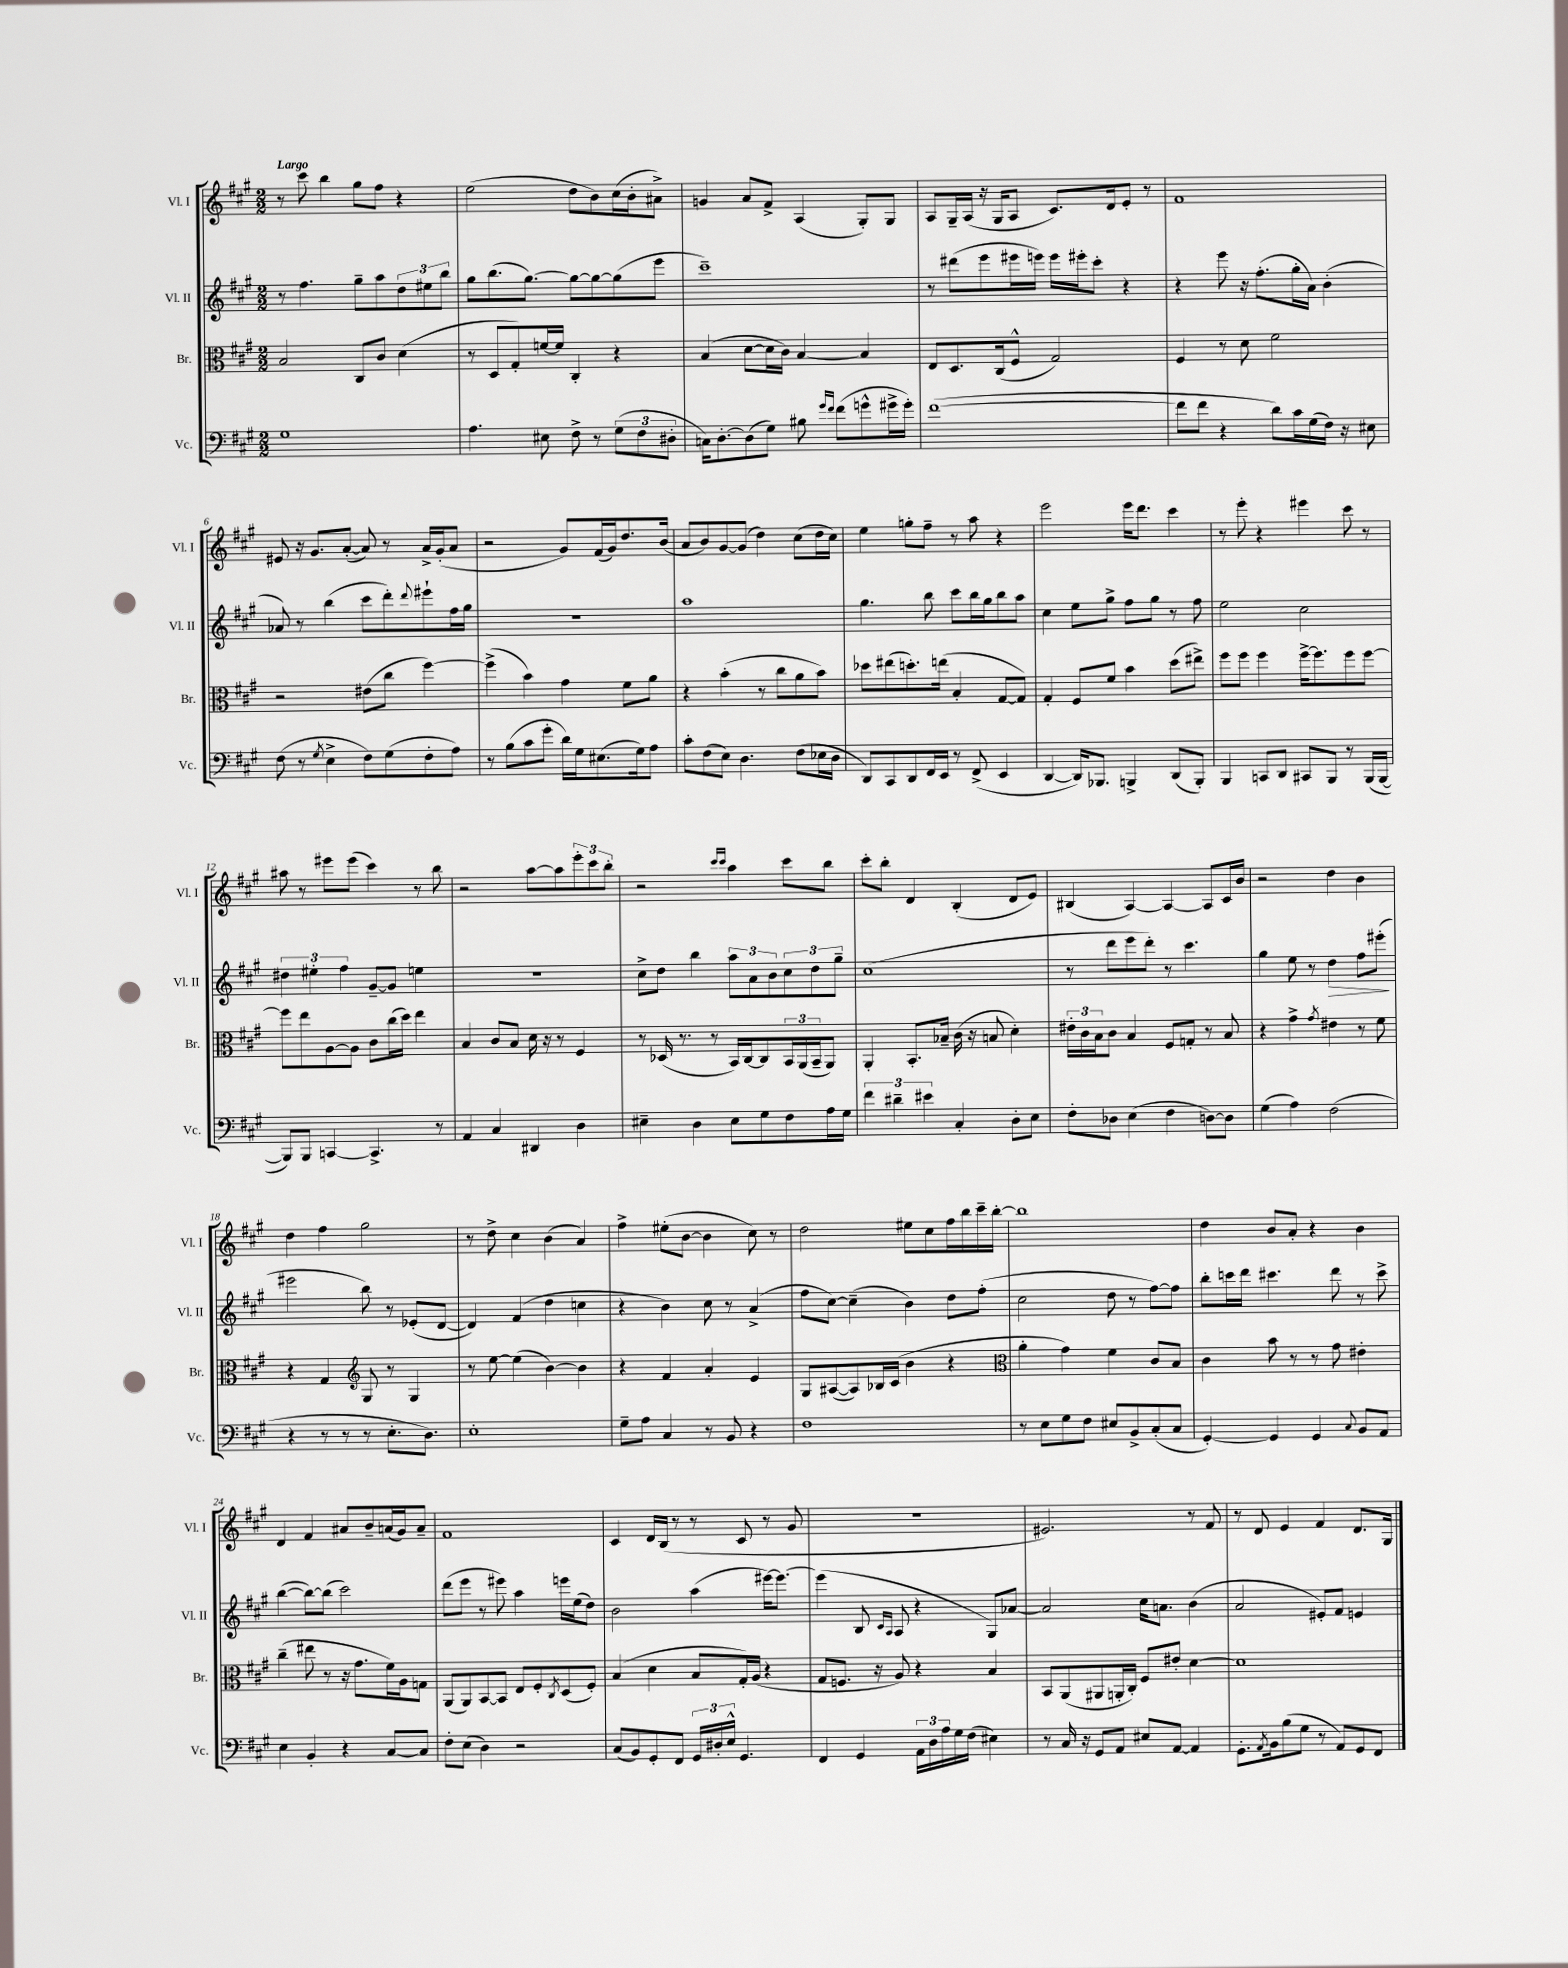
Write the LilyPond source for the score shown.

<<
\new StaffGroup <<
\new Staff = "s0" \with { instrumentName = "Vl. I" shortInstrumentName = "Vl. I" } {
    \clef treble \key a \major \numericTimeSignature \time 2/2 \tempo "Largo"
    r8 cis'''8 b''4 gis''8 fis''8 r4 |
    e''2( d''8 b'8) cis''16( b'16-. ais'8->) |
    g'4 a'8 fis'8-> a4( gis8-.) gis8 |
    a8 gis16-- a16( r16 gis16 a8 cis'8.) d'16 e'8-. r8 |
    fis'1 |
    eis'8 r16 gis'8. a'8~-.( a'8) r8 a'16-> gis'16-.( a'8 |
    r2 gis'8) fis'16( gis'16) d''8. b'16( |
    a'8 b'8) gis'8~ gis'8( d''4) cis''8( d''16 cis''16) |
    e''4 g''8-. fis''8-- r8 a''8 r4 |
    e'''2 e'''16 d'''8. cis'''4 |
    r8 e'''8-. r4 eis'''4 cis'''8 r8 |
    ais''8 r8 eis'''8 eis'''8( cis'''4) r8 b''8 |
    r2 a''8~ a''8 \tuplet 3/2 { e'''8-. cis'''8 b''8-. } |
    r2 \grace { cis'''16 cis'''16 } a''4 cis'''8 b''8 |
    cis'''8-. b''8-. d'4 b4-.( d'8 e'8) |
    bis4( a4~) a4~ a8 cis'16 b'16 |
    r2 d''4 b'4 |
    d''4 fis''4 gis''2 |
    r8 d''8-> cis''4 b'4( a'4) |
    fis''4-> eis''8-.( b'8~ b'4 cis''8) r8 |
    d''2 eis''8 cis''8 fis''16 b''16 cis'''16-- b''16~-. |
    b''1 |
    d''4 b'8 a'8-. r4 b'4 |
    d'4 fis'4 ais'8 b'8-- a'16( gis'16) a'8-- |
    fis'1 |
    cis'4 d'16 b16( r8 r8 cis'8 r8 gis'8 |
    R1 |
    eis'2.) r8 fis'8 |
    r8 d'8 e'4 fis'4 d'8. gis16 \bar "|." |
}
\new Staff = "s1" \with { instrumentName = "Vl. II" shortInstrumentName = "Vl. II" } {
    \clef treble \key a \major \numericTimeSignature \time 2/2
    r8 fis''4. gis''8-- a''8 \tuplet 3/2 { d''8 eis''8 b''8 } |
    gis''8 b''8.( gis''8.~) gis''8~ gis''8~ gis''8( e'''8 |
    cis'''1--) |
    r8 dis'''8( e'''8 eis'''16 e'''16) e'''16 eis'''16-. cis'''8-. r4 |
    r4 e'''8 r16 fis''8.-.( gis''16-. a'16) b'4-.( |
    aes'8) r8 b''4( cis'''8 d'''8-.) \appoggiatura { d'''8 } eis'''8-! fis''16 gis''16 |
    R1 |
    a''1 |
    gis''4. b''8 cis'''8 b''16 gis''16 b''8 a''8 |
    cis''4 e''8 gis''8-> fis''8 gis''8 r8 fis''8 |
    e''2 cis''2 |
    \tuplet 3/2 { dis''4 eis''4-. fis''4 } gis'8~-- gis'8 e''4 |
    R1 |
    cis''8-> d''8 b''4 \tuplet 3/2 { a''8 a'8 b'8 } \tuplet 3/2 { cis''8 d''8 gis''8-- } |
    cis''1( |
    r8 d'''8 e'''8 d'''8-.) r8 cis'''4. |
    gis''4 e''8 r8 d''4\> fis''8 eis'''8-.\!( |
    eis'''2 b''8) r8 ees'8-.( d'8~ |
    d'4) fis'4( d''4 c''4 |
    r4 b'4) cis''8 r8 a'4->( |
    fis''8 cis''8~) cis''4--( b'4) d''8 fis''8-.( |
    cis''2 d''8 r8 fis''8~) fis''8 |
    b''8-. c'''16 d'''16 cis'''4. d'''8 r8 cis'''8-> |
    b''4~( b''8~) b''8( cis'''2) |
    d'''8( e'''8 r8 eis'''8) a''4 e'''16 e''16( d''8) |
    b'2 a''4( eis'''16~) eis'''8.~ |
    eis'''4( b8 \grace { cis'16 a16 } a8 r4 gis8) aes'8~ |
    aes'2 cis''16 a'8. b'4( |
    a'2 eis'8-.) fis'8 e'4 \bar "|." |
}
\new Staff = "s2" \with { instrumentName = "Br." shortInstrumentName = "Br." } {
    \clef alto \key a \major \numericTimeSignature \time 2/2
    b2 cis8 cis'8 d'4( |
    r8 d8 gis8-.) f'16~ f'16 cis4-. r4 |
    b4( d'8~ d'16 cis'16) b4~ b4 |
    e8 d8. cis16( fis8-^ gis2) |
    fis4 r8 d'8 fis'2 |
    r2 eis'8( cis''8 fis''4~) |
    fis''4->( b'4) gis'4 fis'8 a'8 |
    r4 b'4-.( r8 cis''8 a'8 b'8) |
    des''8 eis''8( d''8.-.) e''16( b4-. gis8~ gis8) |
    gis4-. fis8 fis'8 b'4 d''8( eis''8->) |
    fis''8 fis''8 fis''4 fis''16~-> fis''8. fis''8 fis''8~ |
    fis''8 e''8 a8~ a8 cis'8 cis''16( d''16) e''4 |
    b4 cis'8 b8 d'16 r16 r8 fis4 |
    r8 des16( r8. r8 b,16) cis16~ cis8 \tuplet 3/2 { b,16 a,16( b,16-- } a,8) |
    a,4-. b,8.-. bes16-- cis'16( r16 b8 d'4-.) |
    \tuplet 3/2 { eis'16-. cis'16 b16 } cis'8 b4 fis8 g8-. r8 b8 |
    r4 gis'4-> \acciaccatura { gis'8 } eis'4 r8 fis'8 |
    r4 gis4 \clef treble gis8 r8 gis4 |
    r8 e''8~ e''4( b'4~) b'4 |
    r4 fis'4 a'4-. e'4 |
    gis8 ais8~( ais8) bes16 cis'16( b'4 r4 |
    \clef alto a'4-. gis'4) fis'4 cis'8 b8 |
    cis'4 b'8 r8 r8 gis'8 eis'4-. |
    cis''4--( eis''8 r8 r16 gis'8. fis'16) a16 g8 |
    a,8( a,8) b,8~ b,8 e8 fis8-. \acciaccatura { cis8 } d8( fis8-.) |
    b4( d'4 b8 gis16-.) a16( r4 |
    gis8 f8. r16 a8) r4 b4 |
    b,8 a,8( ais,8 a,16-. cis16-.) fis8 eis'8-. d'4~ |
    d'1 \bar "|." |
}
\new Staff = "s3" \with { instrumentName = "Vc." shortInstrumentName = "Vc." } {
    \clef bass \key a \major \numericTimeSignature \time 2/2
    gis1 |
    a4. eis8 fis8-> r8 \tuplet 3/2 { gis8( fis8 dis8-. } |
    c16) d8.~-. d8( gis8) bis8 \grace { gis'16 fis'16 } fis'8( g'8-^ gis'16-> gis'16-.) |
    fis'1~( |
    fis'8 fis'8 r4 d'8) cis'16 gis16( fis16) r16 eis8 |
    fis8( r8 \acciaccatura { gis8 } e4-> fis8) gis8( fis8-. a8) |
    r8 b8( cis'8 gis'8-. d'16) gis16 eis8.( gis16) a8 |
    cis'8-. fis8( e8) d4. fis8( ees16 d16 |
    d,8) cis,8 d,8 fis,16 e,16 r8 fis,8->( e,4 |
    d,4~ d,16) bes,,8. b,,4-> d,8( b,,8-.) |
    b,,4 c,8 d,8 cis,8 b,,8 r8 b,,16( b,,16~ |
    b,,8) b,,8 c,4~ c,4.-> r8 |
    a,4 cis4 dis,4 d4 |
    eis4-- d4 eis8 gis8 fis8 a16 gis16 |
    \tuplet 3/2 { fis'4 dis'4-- eis'4 } cis4-. d8-. e8 |
    fis8-. des8 e4( fis4 d8~) d8 |
    gis4( a4) fis2( |
    r4 r8 r8 r8 e8.-. d8.) |
    e1-. |
    gis8-- a8 cis4 r8 b,8 r4 |
    fis1 |
    r8 e8 gis8 fis8 eis8 b,8-> cis8-.( cis8 |
    gis,4~-.) gis,4 gis,4 \appoggiatura { cis8 } b,8 a,8 |
    e4 b,4-. r4 cis8~ cis8 |
    fis8-. e8( d4) r2 |
    cis8( b,8) gis,8-. fis,8 \tuplet 3/2 { gis,16 dis16-. e16-^ } gis,4. |
    fis,4 gis,4 \tuplet 3/2 { a,16 d16 a16 } gis16 fis16( eis4) |
    r8 cis16 r16 gis,8 a,8 eis8 a,8~ a,4 |
    gis,8.-. \acciaccatura { a,8 } b,16 b8( gis8 r8 a,8) gis,8 fis,8 \bar "|." |
}
>>
>>
